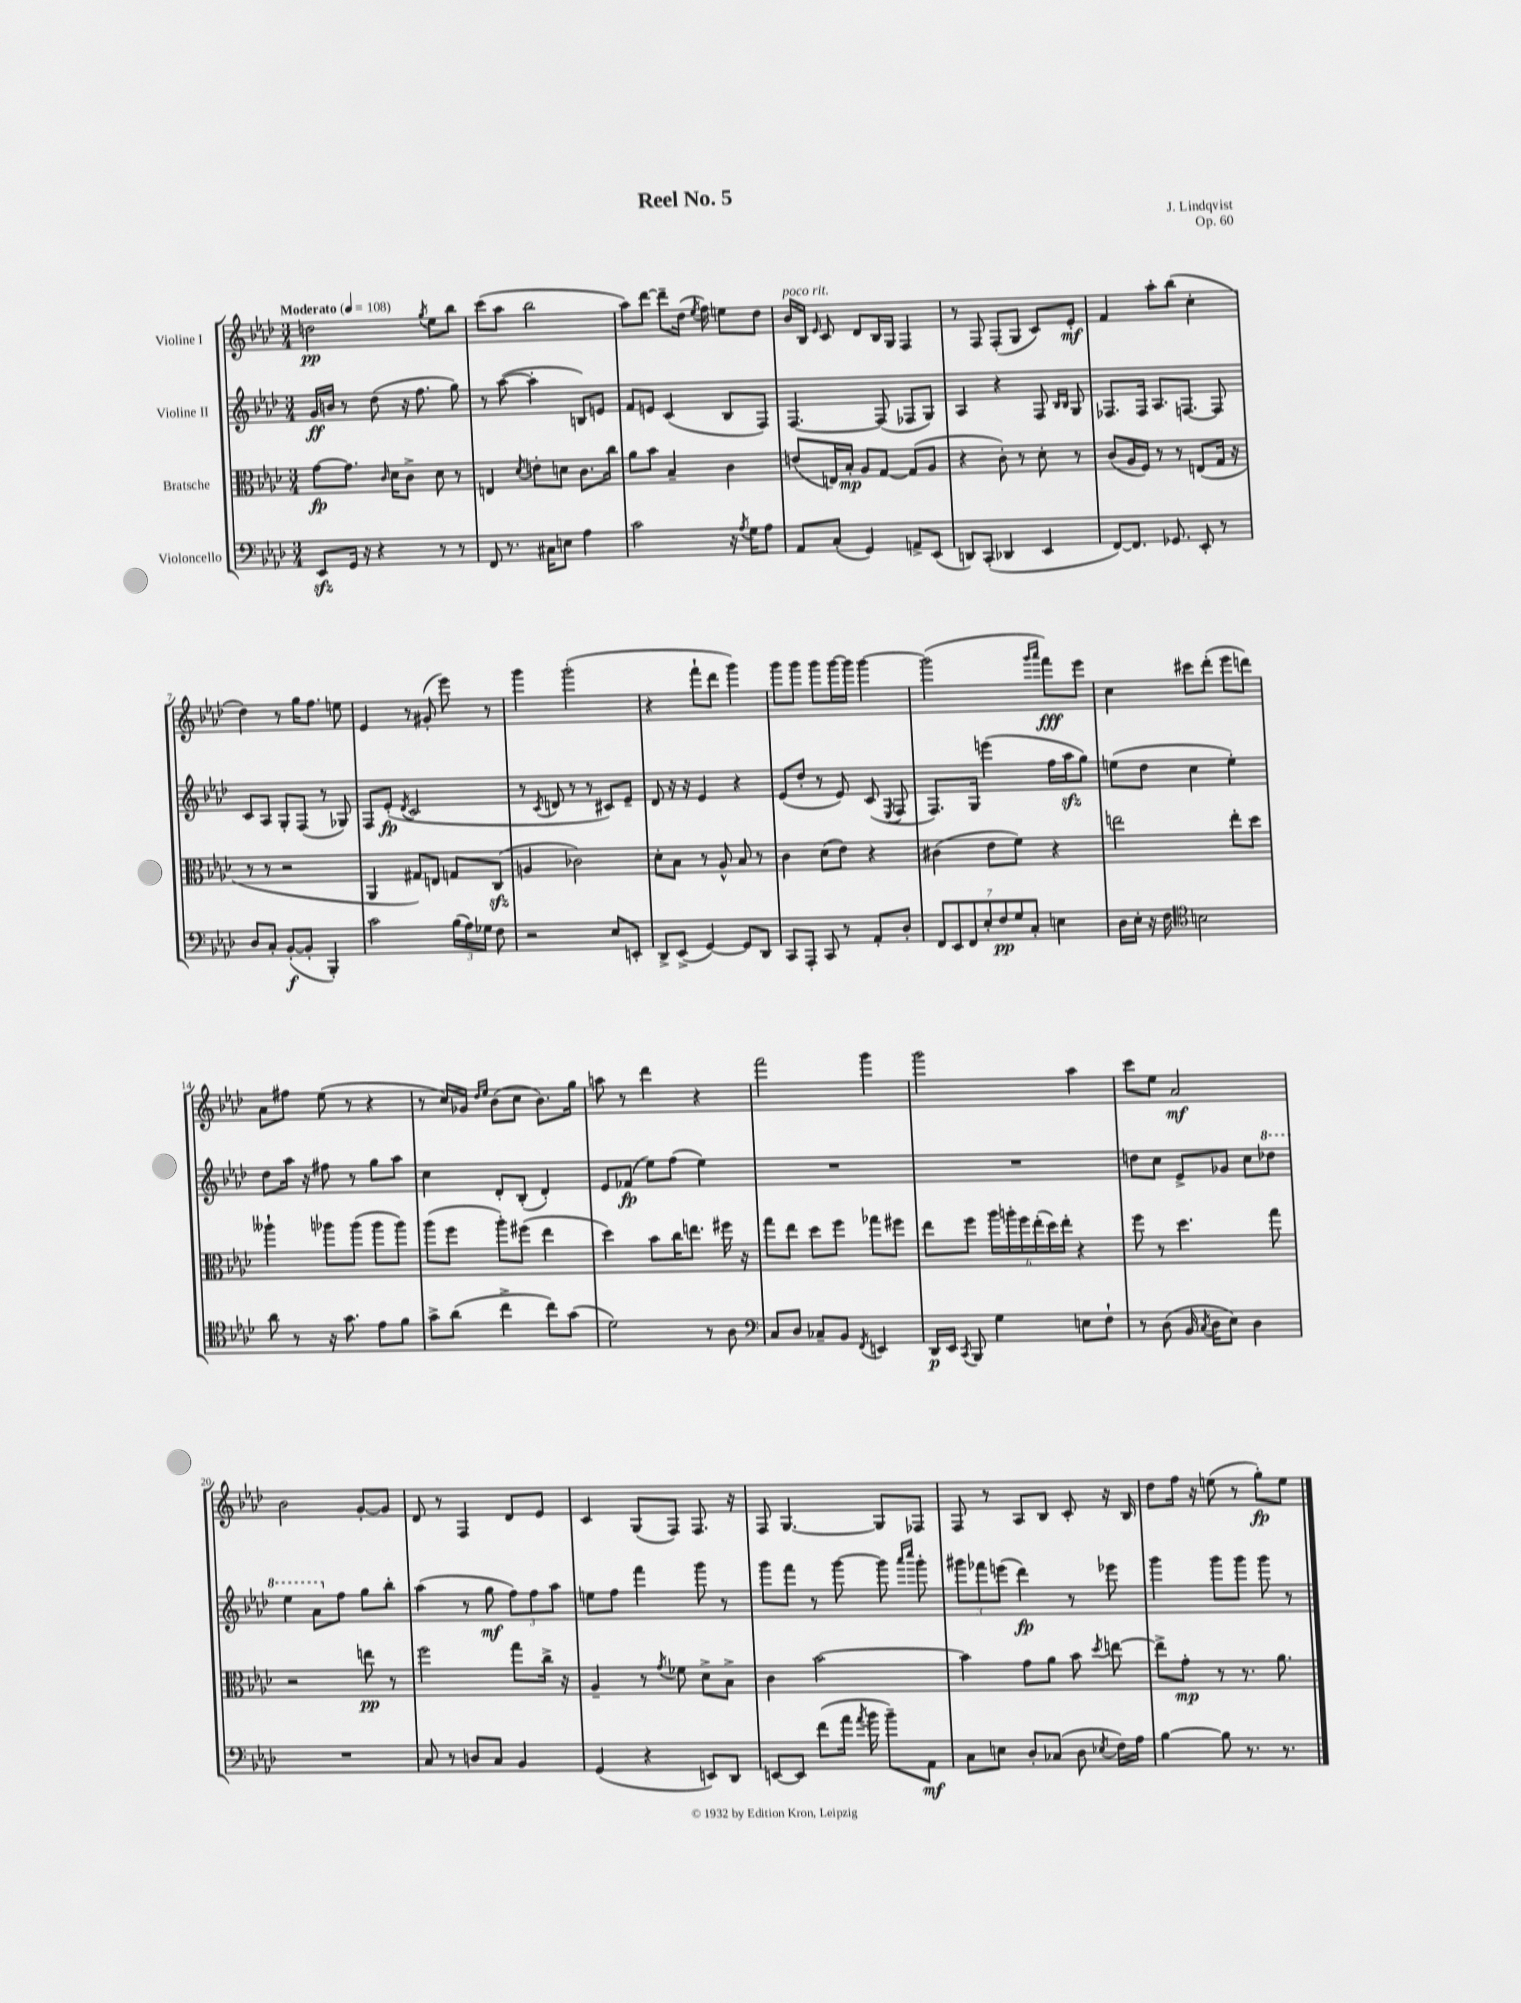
\header { title = "Reel No. 5" composer = "J. Lindqvist" opus = "Op. 60" }
<<
\new StaffGroup <<
\new Staff = "s0" \with { instrumentName = "Violine I" } {
    \clef treble \key aes \major \numericTimeSignature \time 3/4 \tempo "Moderato" 4 = 108
    \autoBeamOff d''2\pp \acciaccatura { g''8 } ees''8[ bes''8] |
    c'''8[( aes''8] bes''2 |
    aes''8[) des'''8]~ des'''8[-- des''16]( \acciaccatura { ees''8 } f''16) e''8[ des''8] |
    bes'16[^\markup { \italic "poco rit." } bes16] \grace { ees'16 } c'8 des'8[ bes16 g16] f4 |
    r8 f8 f8[-.( g8] c'8[) ees'8]-.\mf |
    f'4 aes''8[-. bes''8]( c''4-. |
    des''4) r8 g''16[ f''8.] e''8 |
    ees'4 r8 gis'8-.( ees'''8) r8 |
    g'''4 g'''2-.( |
    r4 f'''8[-! des'''8] g'''4) |
    g'''8[ g'''8] g'''8[ g'''16~ g'''16] g'''4~ |
    g'''2( \grace { g'''16[ aes'''16] } f'''8[\fff) ees'''8] |
    c''4 cis'''8[ des'''8]-.( ees'''8[ d'''8]) |
    aes'8[ fis''8] ees''8( r8 r4 |
    r8 c''16[) ges'16] \grace { des''16[ ees''16] } bes'8[( c''8] bes'8.[) g''16] |
    a''8 r8 des'''4 r4 |
    f'''2 g'''4 |
    g'''2 aes''4 |
    c'''8[ ees''8] aes'2\mf |
    bes'2 g'8[~-. g'8] |
    des'8 r8 f4 des'8[ ees'8] |
    c'4 g8[( f8]) f8. r16 |
    f8 g4.~ g8[ fes8] |
    f8 r8 aes8[ bes8] c'8-. r16 bes16 |
    des''8[ f''16] r16 e''8( r8 g''8[-.\fp) e''8] \bar "|." |
}
\new Staff = "s1" \with { instrumentName = "Violine II" } {
    \clef treble \key aes \major \numericTimeSignature \time 3/4
    \autoBeamOff g'16[\ff b'16] r8 des''8( r16 f''8. g''8) |
    r8 aes''8~( aes''4-. b8[) e'8] |
    f'8[ e'8] c'4( bes8[ f8]) |
    f4.~ f8( fes8[ g8]) |
    aes4 r4 f8 \grace { bes16[ bes16] } g8 |
    fes8.[ fes16] aes8.[ f8.]~ f8 |
    c'8[ aes8] g8[-. f8]( r8 ges8) |
    f8[ ees'8]-.\fp( \acciaccatura { des'8 } c'2 |
    r8 \acciaccatura { c'8 } d'8 r8 r8 cis'8[) ees'8]-- |
    des'8 r16 r16 ees'4 r4 |
    ees'8[( des''8]-. r8 ees'8) c'8( \acciaccatura { ees8 } f8 |
    f8.[) g16] e'''4( f''16[ aes''16\sfz g''8]) |
    e''8[( des''8] c''4 e''4-.) |
    des''8[ aes''16] r16 fis''8 r8 g''8[ aes''8] |
    c''4 des'8[-. bes8]-.( des'4-.) |
    ees'8[ fes'8]\fp( ees''8[) f''8]( ees''4) |
    R2. |
    R2. |
    d''8[ c''8] ees'8[-> ges'8] c''8[ \ottava #1 des'''!8] |
    ees'''4 aes''8[ \ottava #0 f''8] g''8[ bes''8]-. |
    aes''4( r8 g''8\mf \tuplet 3/2 { f''8[) f''8 aes''8] } |
    e''8[ f''8] f'''4 g'''8 r8 |
    g'''8[ f'''8] r8 g'''8~ g'''8 \grace { aes'''16[ c''''16] } g'''8-. |
    \tuplet 3/2 { gis'''8[ fes'''8 e'''8]( } des'''4\fp) r8 ees'''8 |
    g'''4 g'''8[ g'''8] g'''8 r8 \bar "|." |
}
\new Staff = "s2" \with { instrumentName = "Bratsche" } {
    \clef alto \key aes \major \numericTimeSignature \time 3/4
    \autoBeamOff g'8[~\fp g'8.] \grace { c'16 } des'16[ c'8]-> des'8 r8 |
    e4 \acciaccatura { des'8 } e'8[-. d'8] c'8.[ c''16] |
    aes'8[ bes'8] bes4-- c'4 |
    e'8[( e16) bes16]-.\mp aes8[ g8]~ g8[( aes8] |
    r4 c'8-.) r8 des'8-. r8 |
    c'8[( aes16 f16]) r8 r8 e8[( g16] r16 |
    r8 r8 r2 |
    aes,4 gis8[) e8] g8[ c8]\sfz( |
    a4 ces'2) |
    des'8[-. bes8] r8 aes8-^ bes8 r8 |
    c'4 des'8[( ees'8]) r4 |
    cis'4( ees'8[ f'8]) r4 |
    e''2 e''8[-. des''8] |
    aeses''4-! aes''8[ aes''8]( aes''8[ aes''8]) |
    aes''8[( f''8] aes''8[-.) fis''8]( ees''4 |
    des''4) bes'8[ c''16 e''8.] fis''16 r16 |
    g''8[ ees''8] des''8[ f''8] ges''8[ fis''8] |
    ees''8[ f''8] \tuplet 6/4 { aes''16[ a''16-. f''16 ees''16-.( des''16) ees''16]-. } r4 |
    f''8 r8 des''4. g''8 |
    r2 e''8\pp r8 |
    f''2 g''8[ c''16]-> r16 |
    aes4-- r8 \acciaccatura { g'8 } fes'8 des'8[-> bes8]-> |
    c'4 bes'2~ |
    bes'4 g'8[ aes'8] bes'8 \acciaccatura { des''8 } e''8~ |
    e''8[-> g'8]-.\mp r8 r8. aes'8. \bar "|." |
}
\new Staff = "s3" \with { instrumentName = "Violoncello" } {
    \clef bass \key aes \major \numericTimeSignature \time 3/4
    \autoBeamOff ees,8[\sfz g,16] r16 r4 r8 r8 |
    f,8 r8. cis16[ e8] aes4 |
    c'2 r16 \acciaccatura { aes8 } g16[ aes8] |
    aes,8[ c8]-.( g,4) a,8[-> ees,8]( |
    d,8[) c,8]-.( des,4 ees,4 |
    f,8[~) f,8.] ges,8. ees,8-. r8 |
    des8[ c8]-. bes,8[~-.\f( bes,8]-. bes,,4-.) |
    c'2 \tuplet 3/2 { bes16[( aes16) ges16] } f8 |
    r2 ees8[ e,8]-. |
    des,8[-> ees,8]->( g,4~) g,8[ des,8] |
    c,8[ aes,,8]-. c,8 r8 aes,8[-. des8]-. |
    \tuplet 7/4 { f,8[ ees,8 f,8 ees8-. f8\pp g8 c8]-. } e4 |
    des16[ ees16]-. r16 f16 \clef tenor b2 |
    aes'8 r8 r16 g'8. ees'8[ f'8] |
    g'8[-> aes'8]( c''4-> c''8[) g'8]( |
    des'2) r8 aes8 |
    \clef bass c8[ des8] ces8[-- bes,8] \acciaccatura { f,8 } e,4 |
    des,16[\p ees,16] \acciaccatura { c,8 } bes,,8 g4 e8[ f8]-! |
    r8 des8( bes,16 \acciaccatura { c8 } des16[ ees8]) des4 |
    R2. |
    c8 r8 d8[ c8] bes,4 |
    g,4( r4 e,8[) des,8] |
    e,8[~ e,8] f'8[( aes'16] \acciaccatura { aes'8 } bes'16 bes'8[--) aes,8]\mf |
    c8[ e8] des8[-. ces8]( des8 \acciaccatura { ees8 } f16[) aes16] |
    bes4~ bes8 r8. r8. \bar "|." |
}
>>
>>
